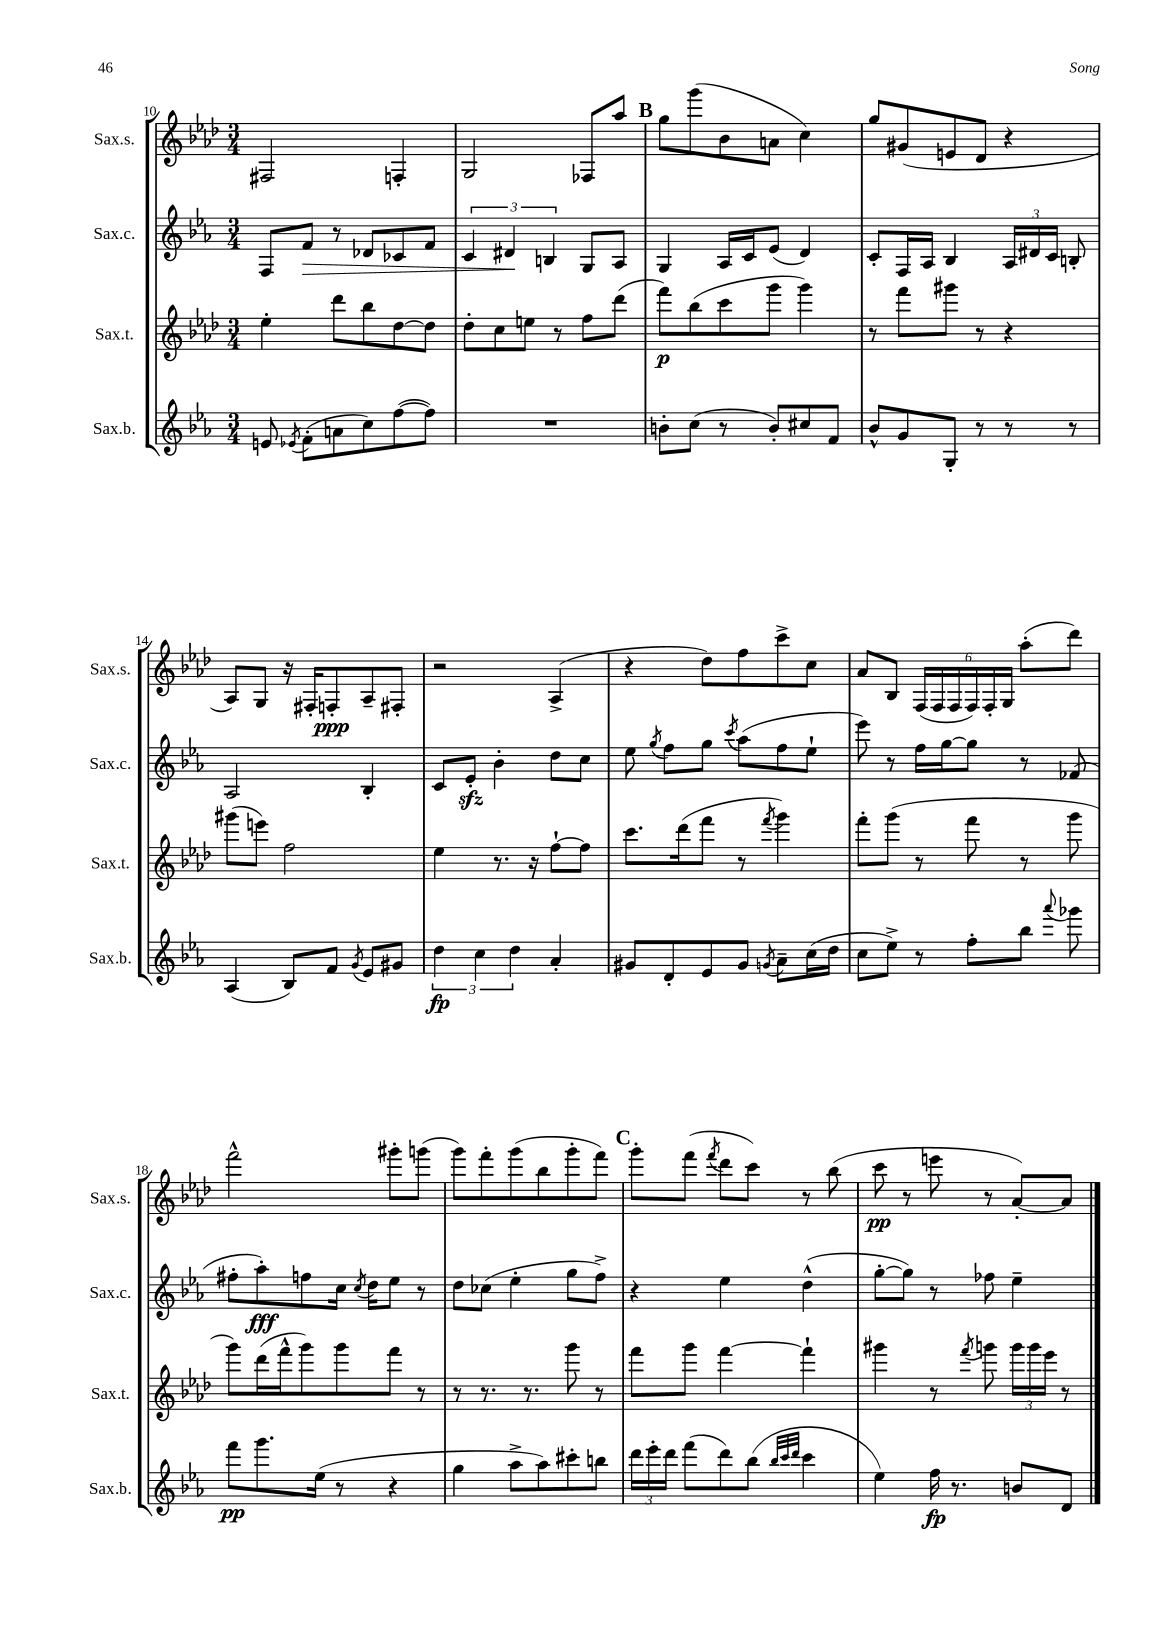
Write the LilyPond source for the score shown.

<<
\new StaffGroup <<
\new Staff = "s0" \with { instrumentName = "Sax.s." shortInstrumentName = "Sax.s." } {
    \clef treble \key aes \major \numericTimeSignature \time 3/4
    \autoBeamOff fis2 f4-. |
    g2 fes8[ aes''8] |
    \mark \markup { \bold "B" } g''8[ g'''8( bes'8 a'8] c''4) |
    g''8[ gis'8( e'8 des'8] r4 |
    aes8[) g8] r16 fis16[-. f8-.\ppp aes8-- fis8]-. |
    r2 aes4->( |
    r4 des''8[) f''8 c'''8-> c''8] |
    aes'8[ bes8] \tuplet 6/4 { f16[( f16 f16 f16) f16-. g16] } aes''8[-.( des'''8]) |
    f'''2-^ gis'''8[-. g'''8]( |
    g'''8[) f'''8-. g'''8( bes''8 g'''8-. f'''8]) |
    \mark \markup { \bold "C" } g'''8[-. f'''8]( \acciaccatura { f'''8 } des'''8[ c'''8]) r8 bes''8( |
    c'''8\pp r8 e'''8 r8 aes'8[~-.) aes'8] \bar "|." |
}
\new Staff = "s1" \with { instrumentName = "Sax.c." shortInstrumentName = "Sax.c." } {
    \clef treble \key ees \major \numericTimeSignature \time 3/4
    \autoBeamOff f8[ f'8]\> r8 des'8[ ces'8 f'8] |
    \tuplet 3/2 { c'4 dis'4\! b4 } g8[ aes8] |
    \mark \markup { \bold "B" } g4 aes16[ c'16 ees'8]( d'4) |
    c'8[-. f16 aes16] bes4 \tuplet 3/2 { aes16[ dis'16 c'16] } b8-. |
    aes2 bes4-. |
    c'8[ ees'8]-.\sfz bes'4-. d''8[ c''8] |
    ees''8 \acciaccatura { g''8 } f''8[ g''8] \acciaccatura { c'''8 } aes''8[( f''8 ees''8]-! |
    ees'''8) r8 f''16[ g''16~ g''8] r8 fes'8( |
    fis''8[-. aes''8-.\fff) f''8 c''16] \acciaccatura { c''8 } d''16[ ees''8] r8 |
    d''8[ ces''8]( ees''4-. g''8[ f''8]->) |
    \mark \markup { \bold "C" } r4 ees''4 d''4-^( |
    g''8[~-. g''8]) r8 fes''8 ees''4-- \bar "|." |
}
\new Staff = "s2" \with { instrumentName = "Sax.t." shortInstrumentName = "Sax.t." } {
    \clef treble \key aes \major \numericTimeSignature \time 3/4
    \autoBeamOff ees''4-. des'''8[ bes''8 des''8~ des''8] |
    des''8[-. c''8 e''8] r8 f''8[ des'''8]( |
    \mark \markup { \bold "B" } f'''8[\p) bes''8( c'''8 g'''8] g'''4) |
    r8 f'''8[ gis'''8] r8 r4 |
    gis'''8[( e'''8]) f''2 |
    ees''4 r8. r16 f''8[~-! f''8] |
    c'''8.[ des'''16( f'''8] r8 \acciaccatura { f'''8 } g'''4) |
    f'''8[-. g'''8]( r8 f'''8 r8 g'''8 |
    g'''8[) des'''16( f'''16-^ g'''8) g'''8 f'''8] r8 |
    r8 r8. r8. g'''8 r8 |
    \mark \markup { \bold "C" } f'''8[ g'''8] f'''4~ f'''4-! |
    gis'''4 r8 \acciaccatura { f'''8 } g'''8 \tuplet 3/2 { g'''16[ g'''16 ees'''16] } r8 \bar "|." |
}
\new Staff = "s3" \with { instrumentName = "Sax.b." shortInstrumentName = "Sax.b." } {
    \clef treble \key ees \major \numericTimeSignature \time 3/4
    \autoBeamOff e'8 \acciaccatura { ees'8 } f'8[-.( a'8 c''8) f''8~( f''8]) |
    R2. |
    \mark \markup { \bold "B" } b'8[-. c''8]( r8 b'8[-.) cis''8 f'8] |
    bes'8[-^ g'8 g8]-. r8 r8 r8 |
    aes4( bes8[) f'8] \acciaccatura { g'8 } ees'8[ gis'8] |
    \tuplet 3/2 { d''4\fp c''4 d''4 } aes'4-. |
    gis'8[ d'8-. ees'8 gis'8] \acciaccatura { g'8 } aes'8[-- c''16( d''16] |
    c''8[ ees''8]->) r8 f''8[-. bes''8] \appoggiatura { aes'''8 } ges'''8 |
    f'''8[\pp g'''8. ees''16]( r8 r4 |
    g''4 aes''8[-> aes''8) cis'''8-. b''8] |
    \mark \markup { \bold "C" } \tuplet 3/2 { d'''16[ ees'''16-. d'''16] } f'''8[( d'''8) bes''8]( \grace { bes''32[ c'''32 d'''32] } c'''4 |
    ees''4) f''16\fp r8. b'8[ d'8] \bar "|." |
}
>>
>>
\layout { \context { \Score currentBarNumber = #10 } }
